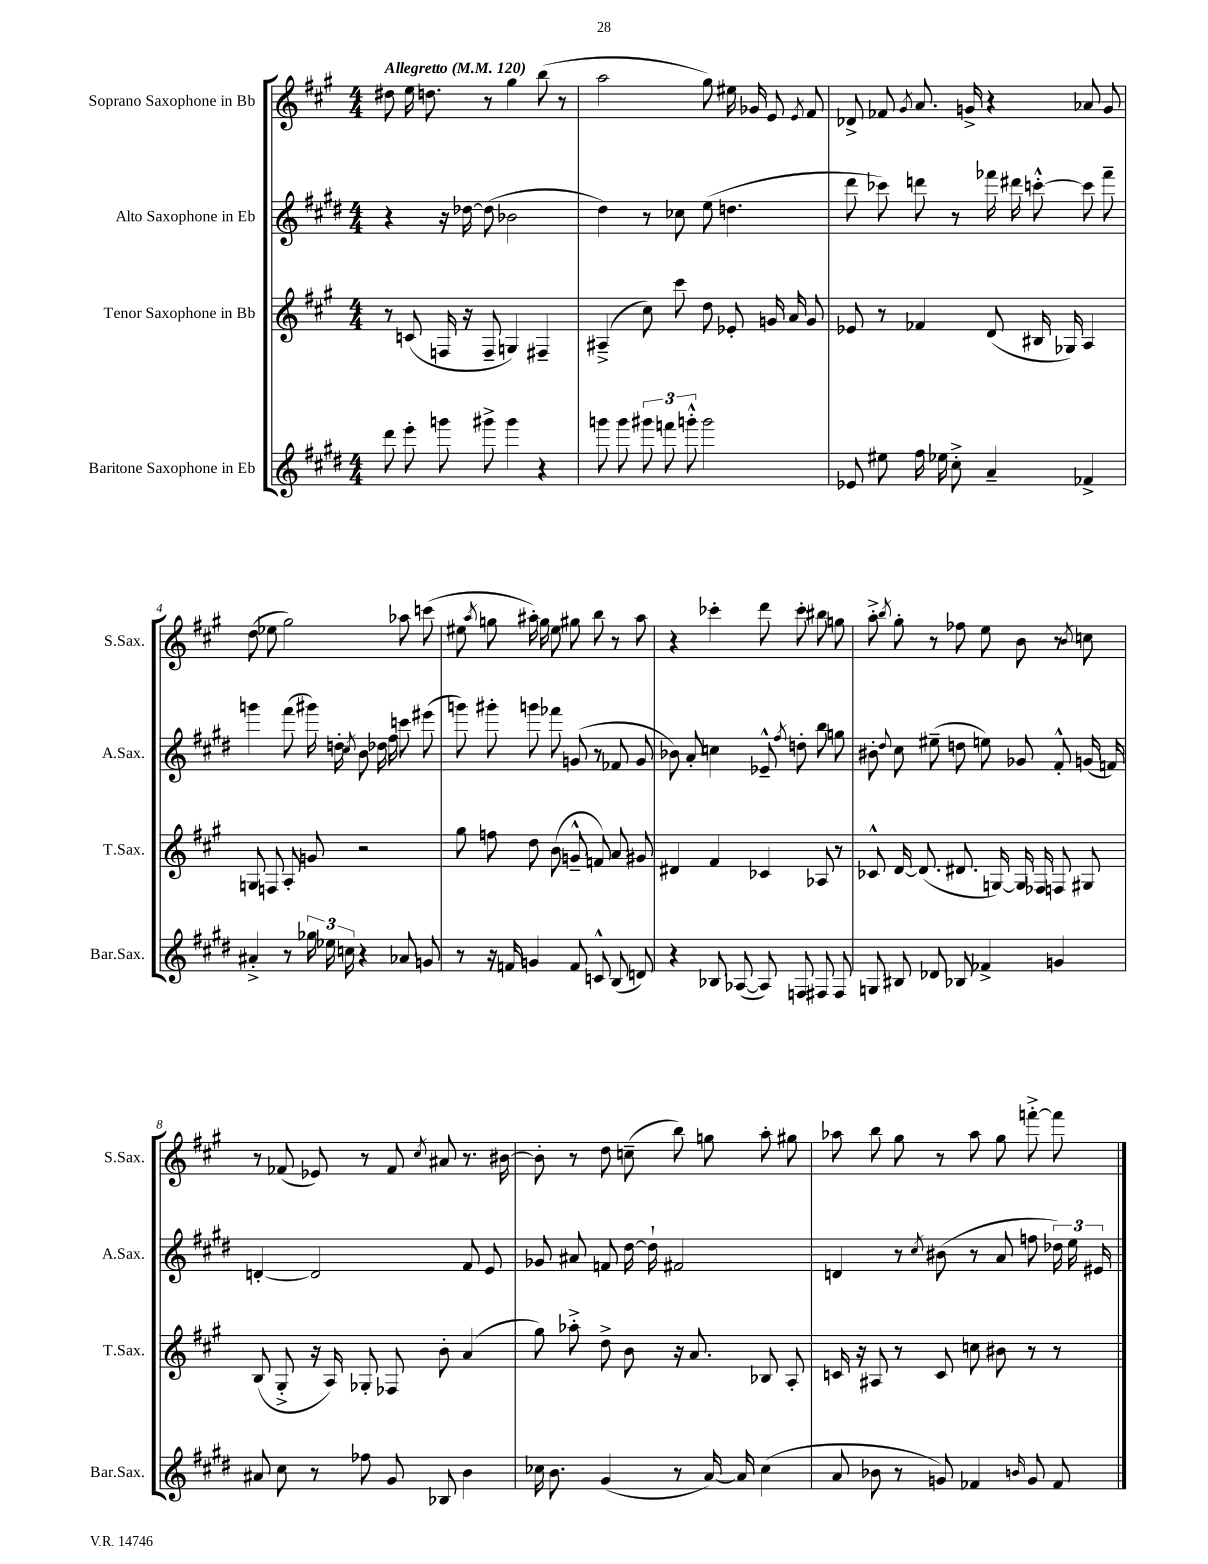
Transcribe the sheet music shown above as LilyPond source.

<<
\new StaffGroup <<
\new Staff = "s0" \with { instrumentName = "Soprano Saxophone in Bb" shortInstrumentName = "S.Sax." } {
    \clef treble \key a \major \numericTimeSignature \time 4/4 \tempo "Allegretto" 4 = 120
    \autoBeamOff dis''8 e''16 d''8. r8 gis''4 b''8( r8 |
    a''2 gis''8) eis''16 ges'16 e'8 \acciaccatura { e'8 } fis'8 |
    des'8-> fes'8 \acciaccatura { gis'8 } a'8. g'16-> r4 aes'8 g'8 |
    d''8( ees''8 gis''2) aes''8 c'''8( |
    eis''8 \acciaccatura { a''8 } g''8 ais''16-.) g''16 eis''8 gis''8 b''8 r8 ais''8 |
    r4 ces'''4-. d'''8 ces'''8-. bis''8 g''8 |
    a''8-.-> \acciaccatura { b''8 } gis''8-. r8 fes''8 e''8 b'8 r8 \acciaccatura { b'8 } c''8 |
    r8 fes'8( ees'8) r8 fes'8 \acciaccatura { cis''8 } ais'8 r8. bis'16~ |
    bis'8-. r8 d''8 c''8--( b''8) g''8 a''8-. gis''8 |
    aes''8 b''8 gis''8 r8 aes''8 gis''8 f'''8~-.-> f'''8 \bar "|." |
}
\new Staff = "s1" \with { instrumentName = "Alto Saxophone in Eb" shortInstrumentName = "A.Sax." } {
    \clef treble \key e \major \numericTimeSignature \time 4/4
    \autoBeamOff r4 r16 des''16~ des''8( bes'2 |
    dis''4) r8 ces''8 e''8( d''4. |
    dis'''8 ces'''8) d'''8 r8 fes'''16 dis'''16 c'''8~-.-^ c'''8 fes'''8-- |
    g'''4 fis'''8( gis'''16) d''16-. \acciaccatura { cis''8 } b'8 des''16 fis''16 c'''8 eis'''8( |
    g'''8) gis'''8-. g'''8 fes'''8 g'8( r8 fes'8 g'8 |
    bes'8) a'8-. c''4 ees'8---^ \acciaccatura { fis''8 } d''8-. b''8 g''8 |
    bis'8-. \appoggiatura { dis''8 } cis''8 eis''8--( d''8 e''8) ges'8 fis'8-.-^ g'16( f'16) |
    d'4~-. d'2 fis'8 e'8 |
    ges'8 ais'8 f'8 dis''16~ dis''16-! fis'2 |
    d'4 r8 \acciaccatura { cis''8 } bis'8( r8 a'8 f''8 \tuplet 3/2 { des''16) e''16 eis'16 } \bar "|." |
}
\new Staff = "s2" \with { instrumentName = "Tenor Saxophone in Bb" shortInstrumentName = "T.Sax." } {
    \clef treble \key a \major \numericTimeSignature \time 4/4
    \autoBeamOff r8 c'8( f16 r16 f8-- g4) fis4-- |
    ais4--->( cis''8) cis'''8 d''8 ees'8-. g'16 a'16 g'8 |
    ees'8 r8 fes'4 d'8( bis16 ges16) a4 |
    g8 f8 a8-. g'8 r2 |
    gis''8 f''8 d''8 b'8( g'8---^ f'8) a'8 gis'8 |
    dis'4 fis'4 ces'4 aes8 r8 |
    ces'8-^ d'16~ d'8.( dis'8. g16~) g16 fes16 f8 gis8 |
    b8( gis8-.-> r16 a16) ges8-. fes8 b'8-. a'4( |
    gis''8) aes''8-.-> d''8-> b'8 r16 a'8. bes8 a8-. |
    c'16 r16 ais8 r8 c'8 c''8 bis'8 r8 r8 \bar "|." |
}
\new Staff = "s3" \with { instrumentName = "Baritone Saxophone in Eb" shortInstrumentName = "Bar.Sax." } {
    \clef treble \key e \major \numericTimeSignature \time 4/4
    \autoBeamOff dis'''8 e'''8-. g'''8 gis'''8-> gis'''4 r4 |
    g'''8 g'''8 \tuplet 3/2 { gis'''8 f'''8 g'''8-.-^ } g'''2 |
    ees'8 eis''8 fis''16 ees''16 cis''8-.-> a'4-- fes'4-> |
    ais'4-.-> r8 \tuplet 3/2 { ges''16 ees''16 c''16 } r4 aes'8 g'8 |
    r8 r16 f'16 g'4 f'8 c'8-^ b8( d'8) |
    r4 bes8 aes8~( aes8) f8 fis8 fis8 |
    g8 bis8 des'8 bes8 fes'4-> g'4 |
    ais'8 cis''8 r8 fes''8 gis'8 bes8 b'4 |
    ces''16 b'8. gis'4( r8 a'16~) a'16 ces''4( |
    a'8 bes'8 r8 g'8) fes'4 \grace { b'16 } g'8 fes'8 \bar "|." |
}
>>
>>
